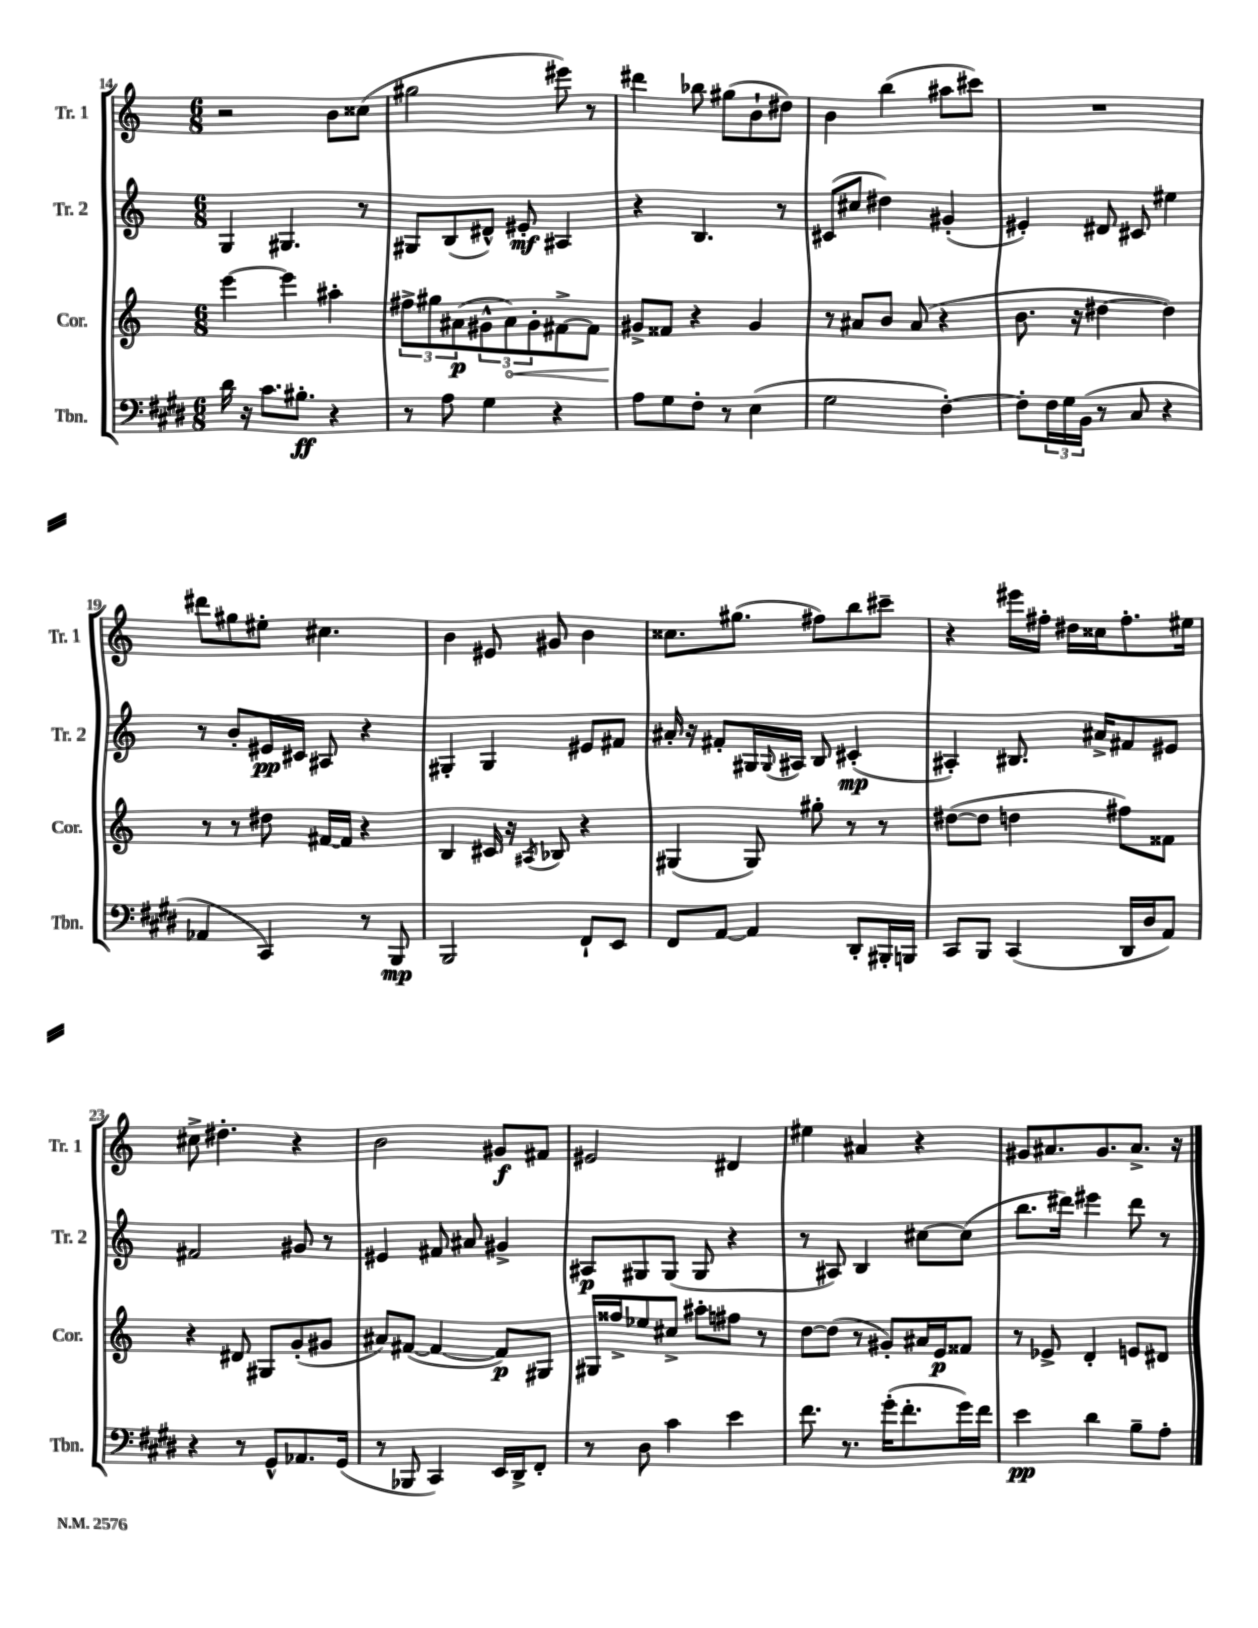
<<
\new StaffGroup <<
\new Staff = "s0" \with { instrumentName = "Tr. 1" shortInstrumentName = "Tr. 1" } {
    \clef treble \key c \major \numericTimeSignature \time 6/8
    r2 b'8 cisis''8( |
    gis''2 eis'''8) r8 |
    dis'''4 bes''8 gis''8( b'8-! dis''8) |
    b'4 b''4( ais''8 cis'''8) |
    R2. |
    dis'''8 gis''8 eis''8-. cis''4. |
    b'4 eis'8 gis'8 b'4 |
    cisis''8. gis''8.( fis''8) b''8 cis'''8-- |
    r4 eis'''16 fis''16-. dis''16 cisis''16 fis''8.-. eis''16 |
    cis''8-> dis''4.-. r4 |
    b'2 gis'8\f fis'8 |
    eis'2 dis'4 |
    eis''4 ais'4 r4 |
    gis'8 ais'8. gis'8. ais'8.-> r16 \bar "|." |
}
\new Staff = "s1" \with { instrumentName = "Tr. 2" shortInstrumentName = "Tr. 2" } {
    \clef treble \key c \major \numericTimeSignature \time 6/8
    g4 gis4. r8 |
    gis8 b8( dis'8-^) eis'8-.\mf ais4 |
    r4 b4. r8 |
    cis'8( cis''8 dis''4) gis'4-.( |
    eis'4-.) dis'8 cis'8 eis''4 |
    r8 b'8-. eis'16\pp cis'16 ais8 r4 |
    gis4-. gis4 eis'8 fis'8 |
    ais'16-. r16 fis'8-. gis16 \appoggiatura { gis8 } ais16 b8 cis'4-.\mp( |
    ais4-.) bis8. ais'16-> fis'8 eis'8 |
    fis'2 gis'8 r8 |
    eis'4 fis'8 ais'8 gis'4-> |
    ais8\p gis8 gis8( gis8 r4 |
    r8 ais8) b4 cis''8~ cis''8( |
    b''8. dis'''16) eis'''4 dis'''8 r8 \bar "|." |
}
\new Staff = "s2" \with { instrumentName = "Cor." shortInstrumentName = "Cor." } {
    \clef treble \key c \major \numericTimeSignature \time 6/8
    e'''4~ e'''4 ais''4-. |
    \tuplet 3/2 { fis''8-> gis''8 ais'8\p( } \tuplet 3/2 { gis'8-^ \once \override Hairpin.circled-tip = ##t ais'8\<) gis'8-. } fis'8~-> fis'8 |
    gis'8->\! fisis'8 r4 gis'4 |
    r8 ais'8 b'8 ais'8( r4 |
    b'8. r16 dis''4~ dis''4) |
    r8 r8 dis''8 fis'16~ fis'16 r4 |
    b4 cis'16 r16 \acciaccatura { ais8 } bes8 r4 |
    gis4( gis8) gis''8-. r8 r8 |
    dis''8~( dis''8 d''4 fis''8) fisis'8 |
    r4 dis'8 gis8 g'8-.( gis'8 |
    ais'8) fis'8~( fis'4~ fis'8\p) gis8 |
    gis16 fisis''16-> ees''8 cis''8-> ais''8-. fis''8 r8 |
    d''8~ d''8( r8 gis'8-.) ais'16 e'16\p fisis'8 |
    r8 ees'8-> d'4-. e'8 dis'8 \bar "|." |
}
\new Staff = "s3" \with { instrumentName = "Tbn." shortInstrumentName = "Tbn." } {
    \clef bass \key e \major \numericTimeSignature \time 6/8
    dis'16 r16 cis'8. bis8.-.\ff r4 |
    r8 a8 gis4 r4 |
    a8 gis8 fis8-. r8 e4( |
    gis2 fis4~-.) |
    fis8-. \tuplet 3/2 { fis16 gis16 b,16( } r8 cis8 r4 |
    aes,4 cis,4) r8 b,,8\mp |
    b,,2 fis,8-! e,8 |
    fis,8 a,8~ a,4 dis,8-. bis,,16-. b,,16 |
    cis,8 b,,8 cis,4( dis,16 dis16 a,8) |
    r4 r8 gis,8-^ aes,8. gis,16( |
    r8 bes,,8 cis,4) e,16 dis,16-> fis,8-. |
    r8 dis8 cis'4 e'4 |
    fis'8. r8. gis'16-.( fis'8.-. gis'16) fis'16 |
    e'4\pp dis'4 b8-- a8-. \bar "|." |
}
>>
>>
\layout { \context { \Score currentBarNumber = #14 } }
